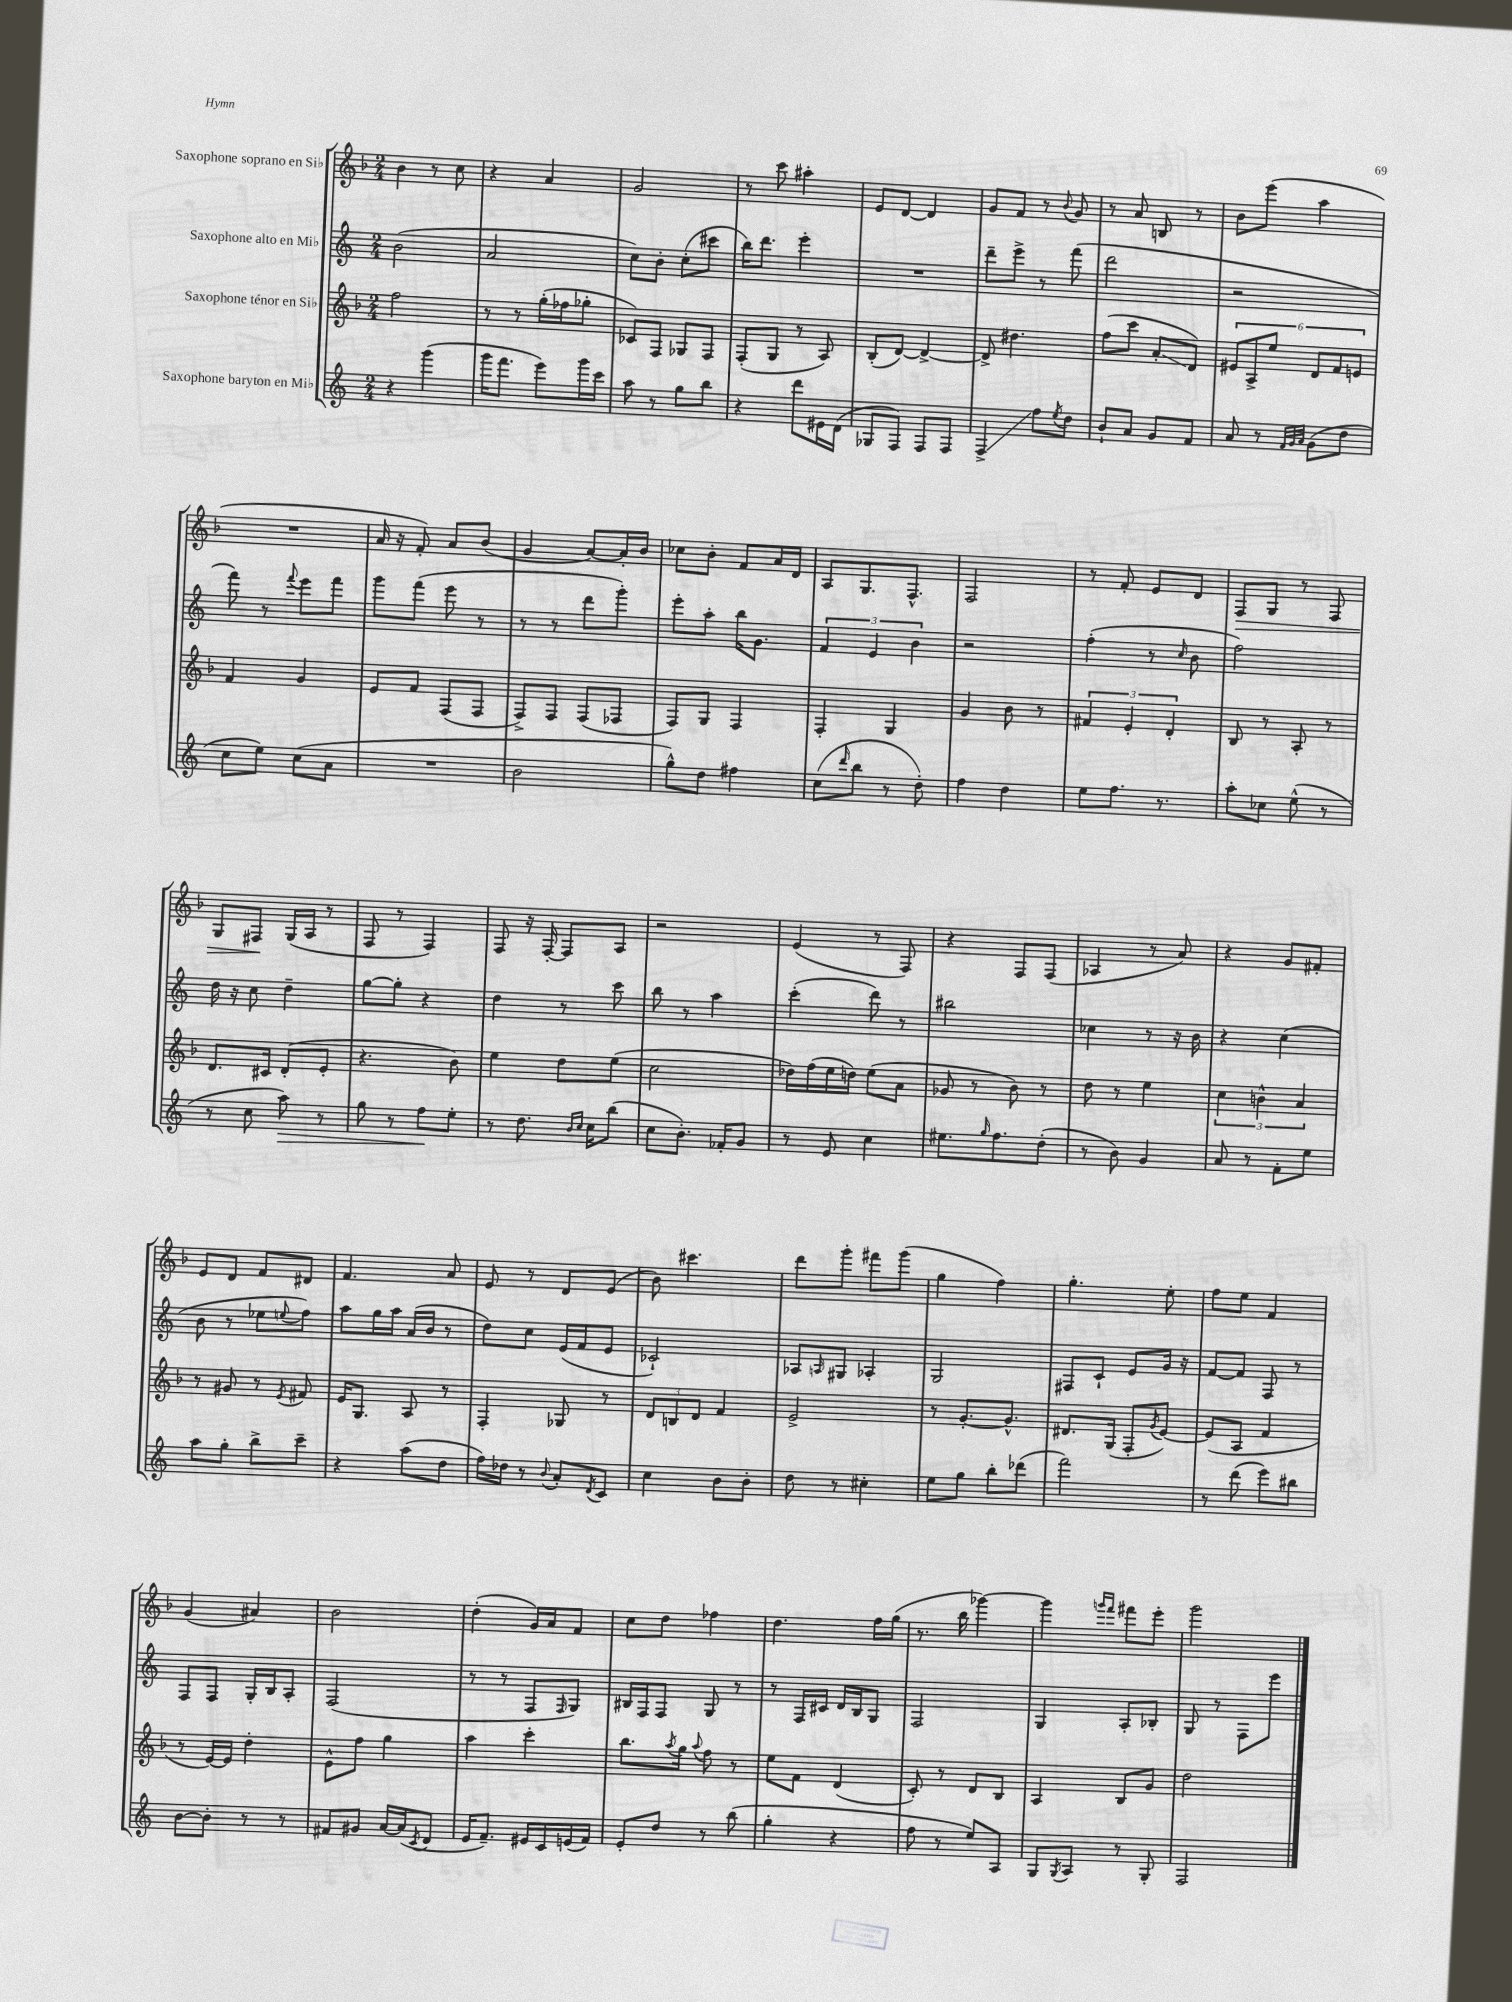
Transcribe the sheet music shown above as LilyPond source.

<<
\new StaffGroup <<
\new Staff = "s0" \with { instrumentName = "Saxophone soprano en Sib" } {
    \clef treble \key f \major \numericTimeSignature \time 2/4
    bes'4 r8 c''8 |
    r4 a'4 |
    g'2 |
    r8 c'''8 ais''4-. |
    e'8 d'8~ d'4 |
    g'8 f'8 r8 \appoggiatura { bes'8 } g'8 |
    r8 a'8 b8 r8 |
    bes'8 e'''8( a''4 |
    R2 |
    a'16 r16 f'8-.) a'8 bes'8( |
    g'4 a'8~) a'16-. bes'16 |
    ces''8 bes'8-. f'8 a'16 d'16 |
    a8 g8. f8.-^ |
    f2 |
    r8 f'8-. e'8 d'8 |
    f8\> g8 r8 f8 |
    g8 fis8\! g16( a16 r8 |
    f8 r8 f4) |
    f8 r16 f16~-. f8 a8 |
    r2 |
    e'4( r8 f8) |
    r4 f8 f8( |
    aes4 r8 a'8) |
    r4 g'8 fis'8-. |
    e'8 d'8 f'8 dis'8 |
    f'4. a'8 |
    e'8 r8 d'8 e'8( |
    bes'8) cis'''4. |
    d'''8 g'''8-. fis'''8 g'''8( |
    g''4 f''4) |
    g''4.-. e''8-. |
    f''8 e''8 f'4 |
    g'4( ais'4) |
    bes'2 |
    d''4-.( g'16) a'16 f'8 |
    c''8 d''8 fes''4 |
    d''4. f''16 g''16( |
    r8. bes''16 ges'''4~) |
    ges'''4 \grace { g'''16 f'''16 } fis'''8 e'''8-. |
    g'''2 \bar "|." |
}
\new Staff = "s1" \with { instrumentName = "Saxophone alto en Mib" } {
    \clef treble \key c \major \numericTimeSignature \time 2/4
    b'2( |
    a'2 |
    c''8) b'8-. c''8-.( cis'''8 |
    b''16) d'''8. e'''4-. |
    R2 |
    d'''8-- e'''8-> r8 f'''8( |
    d'''2 |
    r2 |
    f'''8) r8 \appoggiatura { f'''8 } e'''8 f'''8 |
    g'''8 f'''8( e'''8 r8 |
    r8 r8 d'''8 g'''8-.) |
    e'''8-. a''8-. b''16 g'8. |
    \tuplet 3/2 { f'4 e'4 b'4 } |
    r2 |
    f''4-.( r8 \grace { c''16 } b'8 |
    f''2) |
    d''16 r16 c''8 d''4-- |
    g''8~ g''8-. r4 |
    d''4 r8 c'''8 |
    b''8 r8 a''4 |
    c'''4-.( d'''8) r8 |
    bis''2 |
    ces''4 r8 r16 b'16 |
    r4 c''4( |
    b'8 r8 ees''8 \appoggiatura { e''8 } f''8) |
    a''8 g''16 a''16 a'16( b'16 r8 |
    d''8) c''8 e'16( f'16 e'8 |
    ces'2-!) |
    aes8 \grace { a16 } gis8 aes4-. |
    g2 |
    fis8 c'8-! e'8 g'16 r16 |
    f'8~ f'8 f8 r8 |
    f8 f8 g16-. b16 a8-. |
    f2( |
    r8 r8 f8 \grace { f16 } g8) |
    bis16 f16 f8 g8 r8 |
    r8 f16 cis'16 d'16 b16 g8 |
    f2 |
    g4 a8-. bes8-. |
    g8 r8 f8 e'''8 \bar "|." |
}
\new Staff = "s2" \with { instrumentName = "Saxophone ténor en Sib" } {
    \clef treble \key f \major \numericTimeSignature \time 2/4
    f''2 |
    r8 r8 g''16-.( fes''16 ges''8-. |
    ces'8) f8 ges8 f8 |
    f8-.( g8 r8 a8) |
    bes8-.( d'8~) d'4~-> |
    d'8-> dis''4. |
    f''8( c'''8 a'8-.\glissando d'8) |
    \tuplet 6/4 { eis'8 a8-> e''8 d'8 f'8 e'8 } |
    f'4 g'4 |
    e'8 f'8 f8( f8 |
    f8->) f8 f8( fes8 |
    f8) g8 f4 |
    f4-. g4 |
    g'4 bes'8 r8 |
    \tuplet 3/2 { fis'4 e'4-. d'4-. } |
    bes8 r8 a8-. r8 |
    d'8. cis'16 d'8-.( e'8-. |
    r4. bes'8) |
    e''4 d''8 e''8( |
    c''2 |
    des''16) f''16( e''16 d''16) e''8( a'8 |
    ges'8 r8 bes'8) r8 |
    d''8 r8 e''4 |
    \tuplet 3/2 { c''4 b'4-^ a'4 } |
    r8 gis'8 r8 \acciaccatura { e'8 } fis'8 |
    e'16 g8. a8 r8 |
    f4-. ges8 r8 |
    \tuplet 3/2 { d'8 b8 d'8 } f'4 |
    e'2-> |
    r8 g'8.~-. g'8.-^ |
    dis'8. g16( f8-. \acciaccatura { g'8 } e'8~) |
    e'8( a8 f'4 |
    r8 e'16~) e'16 d''4-. |
    e'8-^ f''8 g''4 |
    a''4 c'''4-. |
    bes''8. \acciaccatura { a''8 } g''16 \appoggiatura { a''8 } f''8 r8 |
    e''8 f'8 d'4( |
    c'8-.) r8 d'8 bes8 |
    a4 bes8 g'8 |
    d''2 \bar "|." |
}
\new Staff = "s3" \with { instrumentName = "Saxophone baryton en Mib" } {
    \clef treble \key c \major \numericTimeSignature \time 2/4
    r4 g'''4( |
    g'''16 f'''8. e'''8) g'''16 c'''16 |
    a''8 r8 g''8 b''8 |
    r4 d'''8 eis'16 d'16( |
    ges8 f8) f8 f8 |
    f4->\glissando f''8 \acciaccatura { e''8 } d''8 |
    b'8-! a'8 g'8 f'8 |
    a'8 r8 \grace { f'32 g'32 a'32 } g'8( d''8 |
    c''8 e''8) c''8( a'8 |
    R2 |
    b'2 |
    g''8-^) d''8 fis''4 |
    c''8( \grace { d'''16 } b''8 r8 d''8-.) |
    f''4 d''4 |
    e''8 f''8. r8. |
    a''8-. ces''8 e''8-^( r8 |
    r8 c''8 a''8\>) r8 |
    g''8 r8 f''8\! e''8-. |
    r8 d''8. \grace { b'16 c''16 } c''16 b''8( |
    c''8 b'8.-.) fes'16-. g'8 |
    r8 e'8 c''4 |
    eis''8. \grace { g''16 } f''8. d''8-.( |
    r8 b'8) g'4 |
    a'8 r8 f'8-. e''8 |
    a''8 g''8-. b''8-> c'''8-- |
    r4 a''8( d''8 |
    f''16) des''16 r8 \appoggiatura { b'8 } a'8-. \acciaccatura { d'8 } c'8 |
    c''4 b'8 b'8-. |
    d''8 r8 cis''4-. |
    e''8 g''8 b''8-. des'''8( |
    f'''2) |
    r8 d'''8( e'''8) bis''8 |
    b'8~ b'8-. r8 r8 |
    fis'8 gis'8 a'16~ a'16( \acciaccatura { c'8 } d'8 |
    e'16 f'8.--) eis'16 c'16 e'16( f'16) |
    e'8-. d''8 r8 b''8( |
    g''4-. r4 |
    f''8 r8 e''8) a8 |
    g8 \acciaccatura { g8 } a8 r8 g8-. |
    f2 \bar "|." |
}
>>
>>
\layout { \context { \Score \remove "Bar_number_engraver" } }
